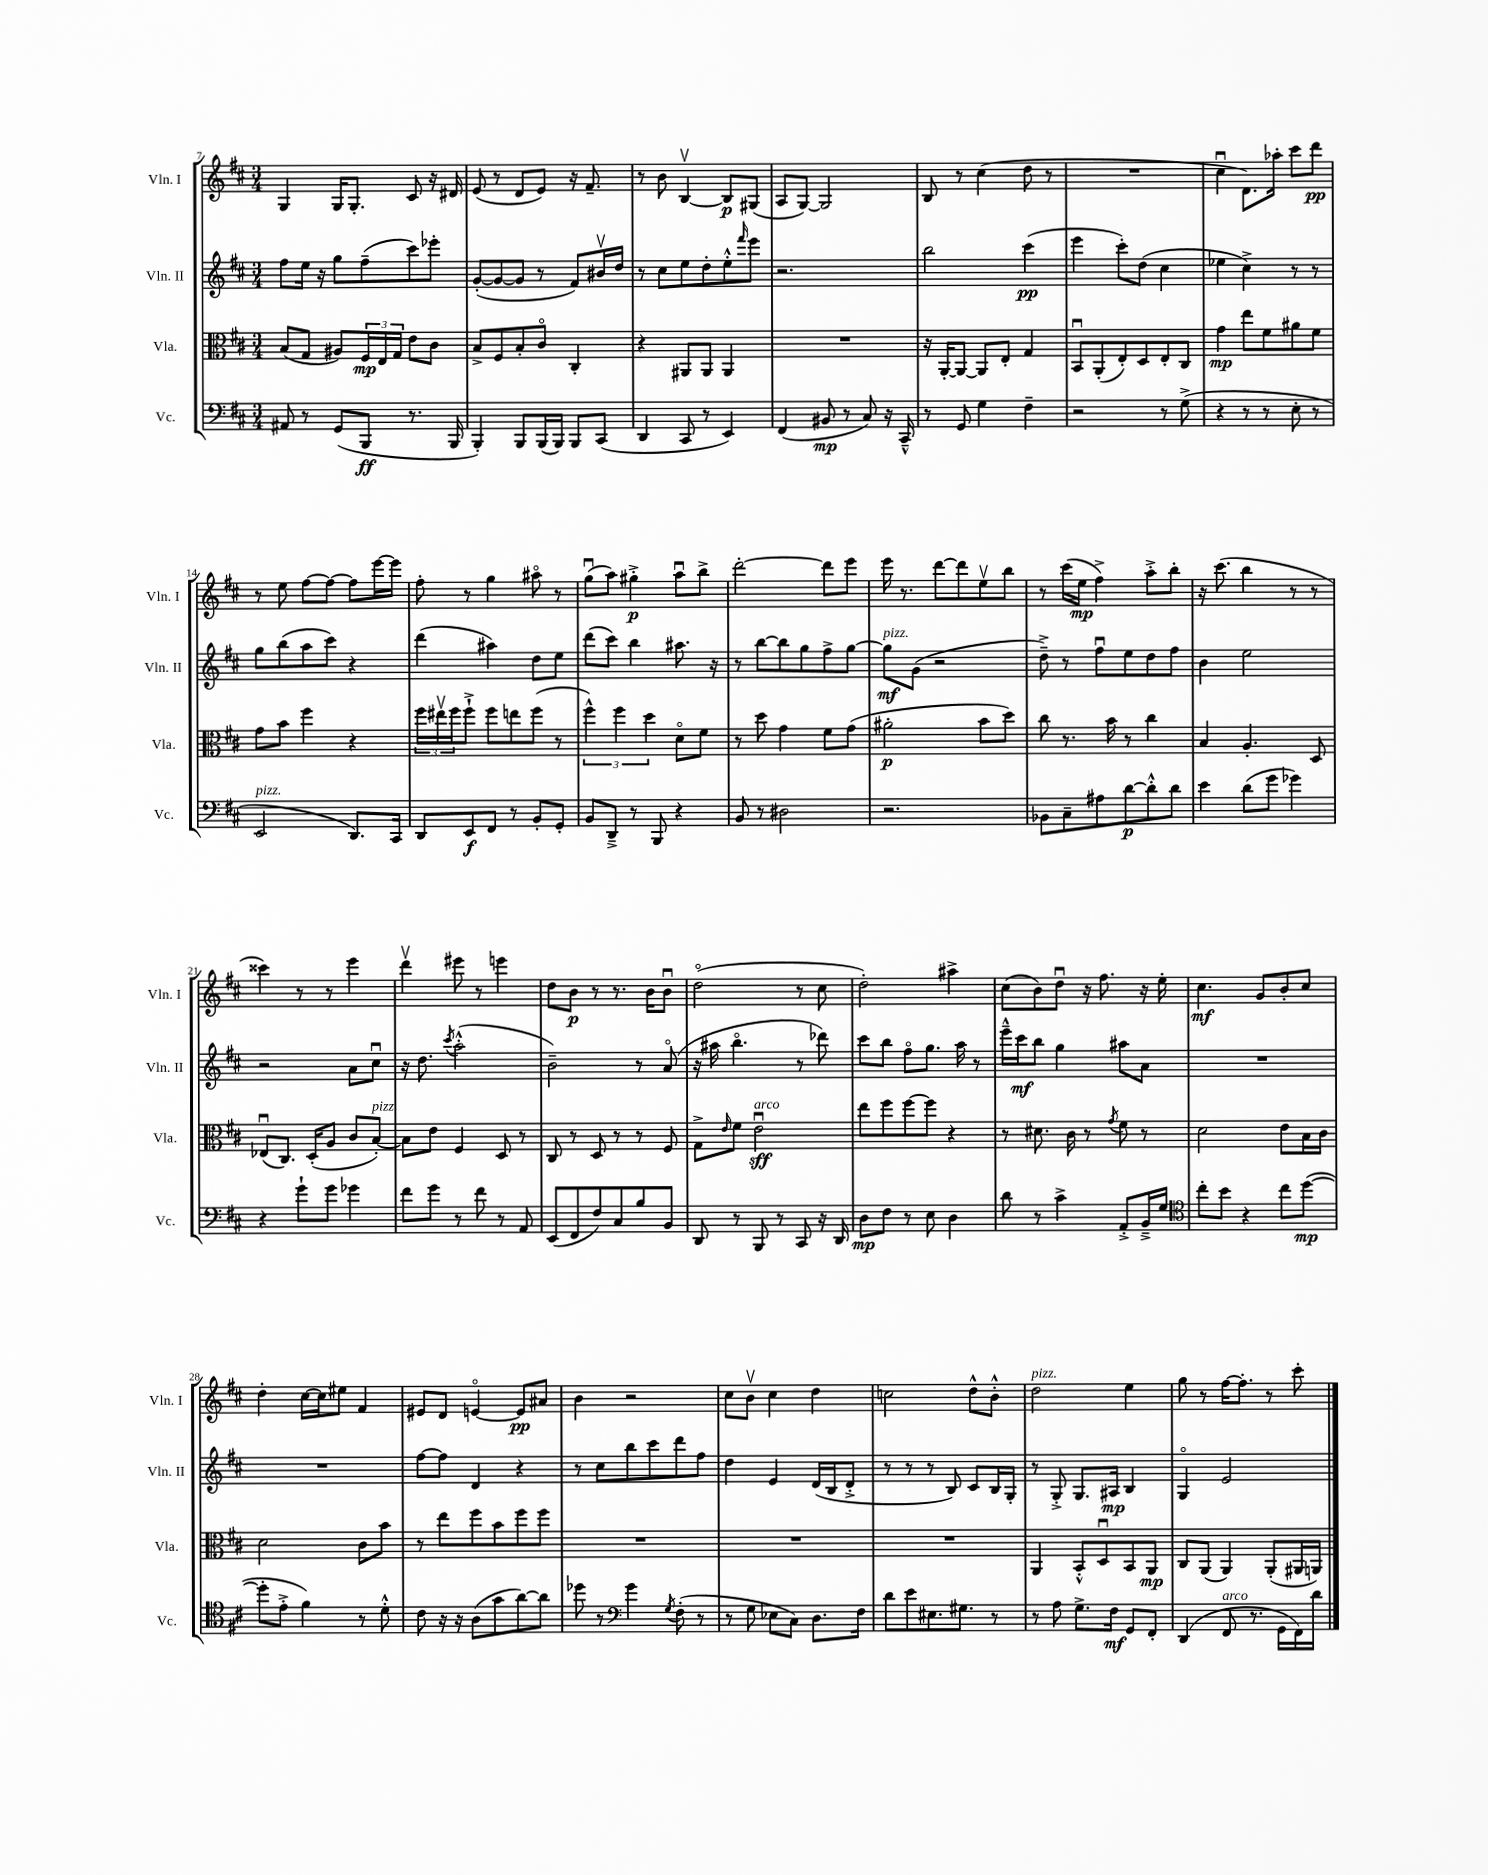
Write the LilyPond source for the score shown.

<<
\new StaffGroup <<
\new Staff = "s0" \with { instrumentName = "Vln. I" shortInstrumentName = "Vln. I" } {
    \clef treble \key d \major \numericTimeSignature \time 3/4
    g4 g16 g8.-. cis'8 r16 dis'16 |
    e'8( r8 d'8 e'8) r16 fis'8.-- |
    r8 b'8 b4~\upbow b8\p gis8( |
    a8 g8~) g2 |
    b8 r8 cis''4( d''8 r8 |
    R2. |
    cis''4\downbow d'8.) aes''16-. cis'''8 d'''8\pp |
    r8 e''8 fis''8~ fis''8~ fis''8 e'''16~ e'''16 |
    fis''8-. r8 g''4 ais''8\flageolet r8 |
    g''8\downbow( a''8) gis''4-.->\p a''8\downbow b''8-> |
    d'''2~-. d'''8 e'''8 |
    e'''16 r8. d'''8~ d'''8 e''8\upbow b''8 |
    r8 cis'''16( e''16\mp fis''4->) a''8-.-> b''8-. |
    r16 cis'''8.( b''4 r8 r8 |
    cisis'''4) r8 r8 e'''4 |
    d'''4\upbow eis'''8 r8 e'''4 |
    d''8 b'8\p r8 r8. b'16 b'8\downbow |
    d''2\flageolet( r8 cis''8 |
    d''2-.) ais''4-> |
    cis''8( b'8) d''8\downbow r16 fis''8. r16 e''16-. |
    cis''4.\mf g'8 b'8-. cis''8 |
    d''4-. cis''16~ cis''16 eis''8 fis'4 |
    eis'8 d'8 e'4~\flageolet e'8\pp ais'8 |
    b'4 r2 |
    cis''8 b'8\upbow cis''4 d''4 |
    c''2 d''8-^ b'8-.-^ |
    d''2^\markup { \italic "pizz." } e''4 |
    g''8 r8 fis''16~ fis''8.-. r8 cis'''8-. \bar "|." |
}
\new Staff = "s1" \with { instrumentName = "Vln. II" shortInstrumentName = "Vln. II" } {
    \clef treble \key d \major \numericTimeSignature \time 3/4
    fis''8 e''16 r16 g''8 fis''8--( cis'''8) ees'''8-. |
    g'8~-.( g'8~ g'8 r8 fis'8) bis'16\upbow d''16 |
    r8 cis''8 e''8 d''8-. e''8-.-^ \grace { fis'''16 } e'''8 |
    r2. |
    b''2 cis'''4\pp( |
    e'''4 cis'''8-.) d''8( cis''4 |
    ees''4 cis''4->) r8 r8 |
    g''8 b''8( a''8 cis'''8) r4 |
    d'''4( ais''4) d''8 e''8 |
    d'''8( cis'''8) b''4 ais''8. r16 |
    r8 b''8~ b''8 g''8 fis''8-> g''8~ |
    g''8\mf^\markup { \italic "pizz." } g'8( r2 |
    d''8--->) r8 fis''8\downbow e''8 d''8 fis''8 |
    b'4 e''2 |
    r2 a'8 cis''8\downbow |
    r16 d''8. \acciaccatura { cis'''8 } a''2-.-^( |
    b'2--) r8 a'8\flageolet( |
    r16 ais''16 b''4.\flageolet r8 des'''8) |
    cis'''8 b''8 fis''8\flageolet g''8. a''16 r8 |
    e'''16---^ cis'''16\mf b''8 g''4 ais''8 a'8 |
    R2. |
    R2. |
    fis''8~ fis''8 d'4 r4 |
    r8 cis''8 b''8 cis'''8 d'''8 fis''8 |
    d''4 e'4 d'16( b16 d'8-.-> |
    r8 r8 r8 b8) cis'8 b16 g16-. |
    r8 g8-.-> g8. ais16\mp b4 |
    g4\flageolet e'2 \bar "|." |
}
\new Staff = "s2" \with { instrumentName = "Vla." shortInstrumentName = "Vla." } {
    \clef alto \key d \major \numericTimeSignature \time 3/4
    b8( g8 ais8) \tuplet 3/2 { fis16\mp e16 g16 } e'8 cis'8 |
    b8-> fis8 b8-. cis'8\flageolet cis4-. |
    r4 ais,8 ais,8 ais,4 |
    R2. |
    r16 a,16~-. a,8~ a,8 e8-. g4 |
    b,8\downbow a,8-.( e8-.) d8 e8-. cis8 |
    g'4\mp e''8 fis'8 ais'8 fis'8 |
    g'8 b'8 fis''4 r4 |
    \tuplet 3/2 { fis''16 eis''16\upbow fis''16 } fis''8-!-> fis''8 e''8 fis''8( r8 |
    \tuplet 3/2 { fis''4-^) fis''4 d''4 } d'8\flageolet fis'8 |
    r8 d''8 g'4 fis'8 g'8( |
    ais'2-.\p b'8 d''8) |
    cis''8 r8. b'16 r8 cis''4 |
    b4 a4.-. d8 |
    ees8\downbow( cis8.) d16-.( a8 cis'8 b8~-.^\markup { \italic "pizz." }) |
    b8 e'8 fis4 d8 r8 |
    cis8 r8 d8 r8 r8 fis8 |
    g8-> \grace { e'16 } fis'8 e'2\downbow\sff^\markup { \italic "arco" } |
    e''8 fis''8 fis''8~ fis''8 r4 |
    r8 dis'8. cis'16 r8 \acciaccatura { g'8 } fis'8 r8 |
    d'2 e'8 b16 cis'16 |
    d'2 cis'8 b'8 |
    r8 e''8 fis''8 b'8 fis''8 fis''8 |
    R2. |
    R2. |
    R2. |
    a,4 b,8-.-^ d8\downbow b,8 a,8\mp |
    cis8 a,8( a,4) a,8-.( ais,16 a,16) \bar "|." |
}
\new Staff = "s3" \with { instrumentName = "Vc." shortInstrumentName = "Vc." } {
    \clef bass \key d \major \numericTimeSignature \time 3/4
    ais,8 r8 g,8( b,,8\ff r8. b,,16 |
    b,,4-.) b,,8 b,,16( b,,16) b,,8 cis,8( |
    d,4 cis,8 r8 e,4) |
    fis,4( bis,8\mp r8 cis8) r16 cis,16---^ |
    r8 g,8 g4 fis4-- |
    r2 r8 g8->( |
    r4 r8 r8 e8-. r8 |
    e,2^\markup { \italic "pizz." } d,8.) cis,16 |
    d,8 e,8\f fis,8 r8 b,8-. g,8-. |
    b,8 d,8---> r8 b,,8 r4 |
    b,8 r8 dis2 |
    r2. |
    bes,8 cis8-- ais8 d'8~\p d'8-.-^ d'8 |
    e'4 d'8( g'8 ges'4) |
    r4 g'8-! g'8 ges'4 |
    fis'8 g'8 r8 fis'8 r8 a,8 |
    e,8( fis,8 fis8) cis8 b8 b,8 |
    d,8 r8 b,,8 r8 cis,8 r16 d,16 |
    d8\mp fis8 r8 e8 d4 |
    d'8 r8 cis'4-> a,8-.-> b,16---> g16 |
    \clef tenor cis''8-. b'8 r4 cis''8 d''8~\mp( |
    d''8-. e'8-.-> fis'4) r8 d'8-.-^ |
    cis'8 r16 r16 a8( g'8 a'8~) a'8 |
    des''8 r8 \clef bass g'4 \acciaccatura { g8 } fis8-.( r8 |
    r8 g8 ees8 cis8) d8. fis16 |
    d'8 e'8 eis8. gis8. r8 |
    r8 a8 g8.-> fis16\mf g,8 fis,8-. |
    d,4( fis,8^\markup { \italic "arco" } r8. g,16 fis,16) d'16 \bar "|." |
}
>>
>>
\layout { \context { \Score currentBarNumber = #7 } }
